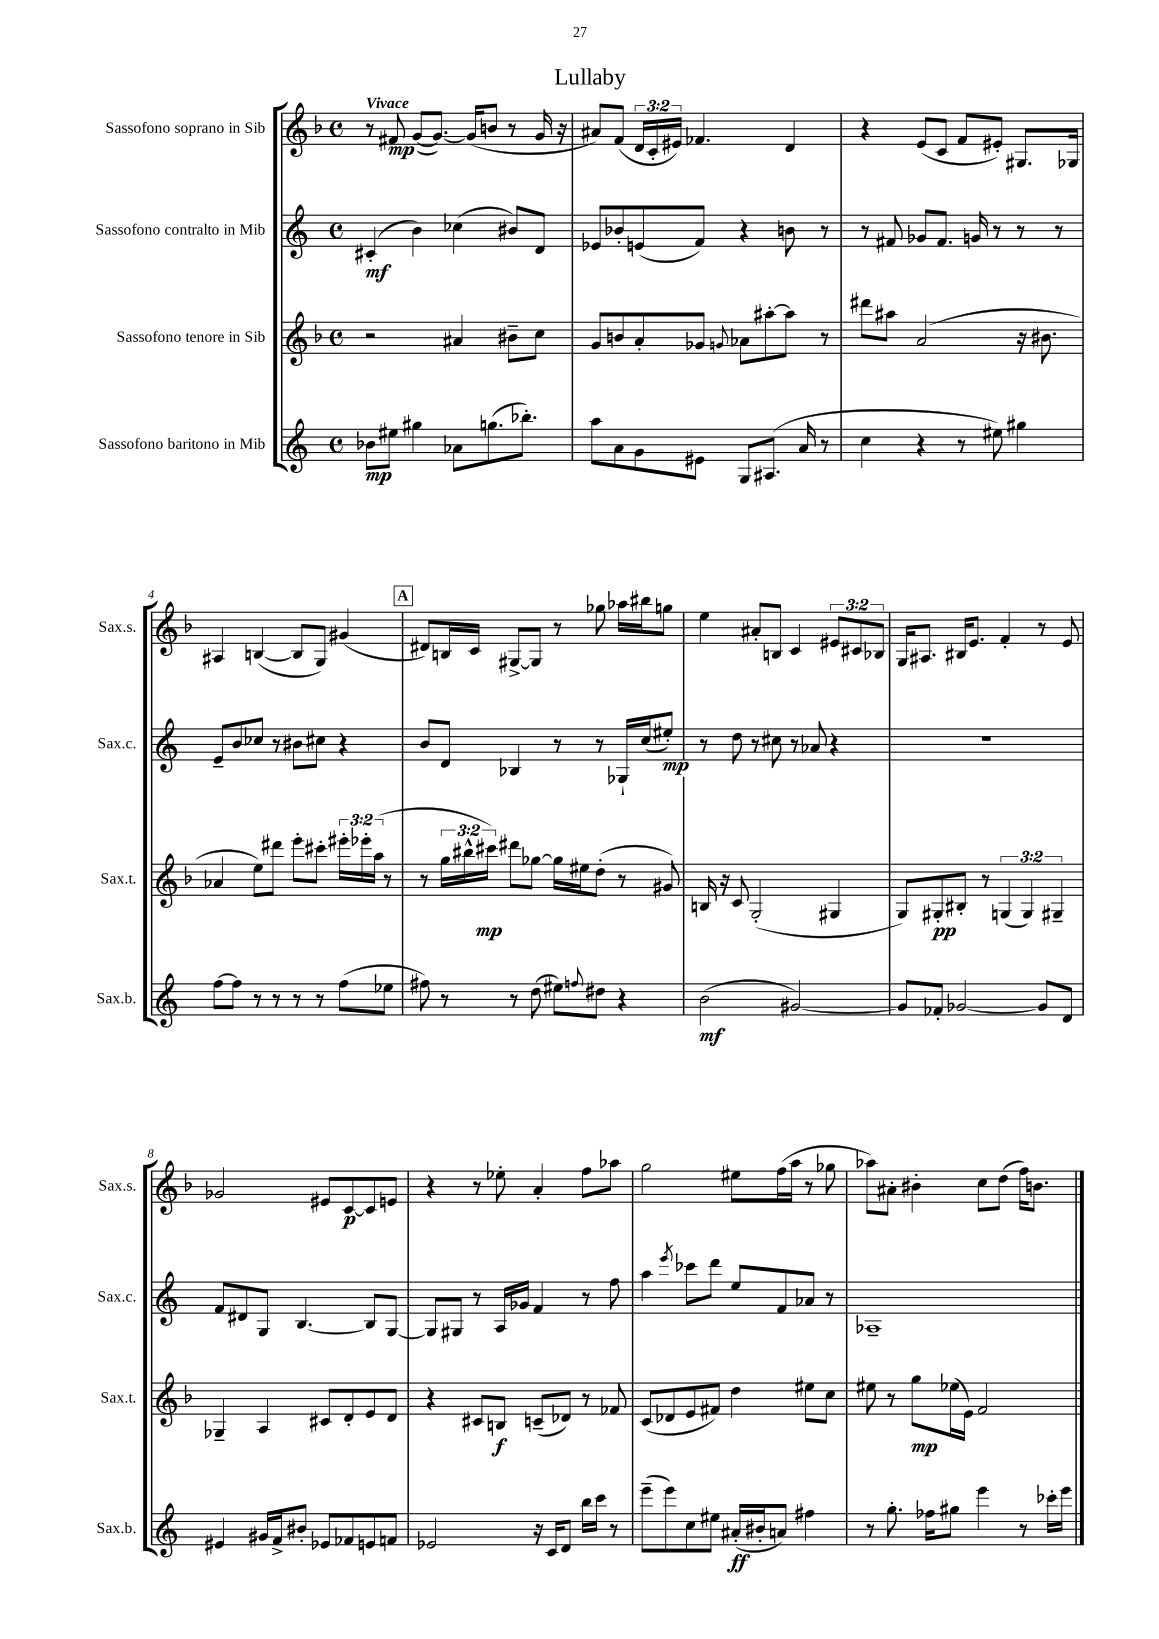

**kern	**kern	**kern	**kern
*staff4	*staff3	*staff2	*staff1
*clefG2	*clefG2	*clefG2	*clefG2
*k[]	*k[b-]	*k[]	*k[b-]
*M4/4	*M4/4	*M4/4	*M4/4
*met(c)	*met(c)	*met(c)	*met(c)
8b-\L	2r	(4c#'/	8r
8ee#\J	.	.	8f#/
4gg#\	.	4b\)	([8g/L
.	.	.	8.g/_J)
8a-\L	4a#/	(4cc-\	.
.	.	.	(16g/]LK
(8.gg\	.	.	8b/J
.	8b#~\L	8b#/L)	8r
8.bb-'\J)	.	.	.
.	8cc\J	8d/J	16g/
.	.	.	16r
=	=	=	=
8aa\L	8g/L	8e-/L	8a#/L)
8a\	8b/	8b-'/	(8f/J
8g\	8a'/	(8e/	24d/LL
.	.	.	24c'/
.	.	.	24e#/JJ)
8e#\J	8g-/J	8f/J)	4.f-/
.	8qqg/	.	.
8G/L	8a-\L	4r	.
(8.A#/J	[8aa#'\	.	.
.	8aa#\]J	8b\	4d/
16a/	.	.	.
8r	8r	8r	.
=	=	=	=
4cc\	8ddd#\L	8r	4r
.	8aa#\J	8f#/	.
4r	(2a/	8g-/L	(8e/L
.	.	8.f#/J	8c/J
8r	.	.	8f/L
.	.	16g/	.
8ee#\)	.	8r	8e#'/J)
4gg#\	16r	8r	8.G#/L
.	8.b#\	.	.
.	.	8r	.
.	.	.	16G-/Jk
=	=	=	=
[8ff\L	4a-/	8e~/L	4A#/
8ff\]J	.	8b/	.
8r	8ee\L)	8cc-/J	([4B/
8r	8ddd#\J	8r	.
8r	8eee'\L	8b#\L	8B/]L
8r	8ccc#'\J	8cc#\J	8G/J)
(8ff\L	24eee#'\LL	4r	(4g#/
.	24eee-'\	.	.
.	(24aa\JJ	.	.
8ee-\J	8r	.	.
=	=	=	=
8ff#\)	8r	8b/L	8d#/L)
8r	24gg\LL	8d/J	16B/L
.	24bb#^^\	.	.
.	.	.	16c/JJ
.	24ccc#\JJ)	.	.
8r	8ddd#\L	4B-/	[8G#^/L
(8dd\	[8gg-\J	.	8G#/]J
8ee#\L)	16gg-\]LL	8r	8r
.	16ee#\J	.	.
8qqff/	.	.	.
8dd#\J	(8dd'\J	8r	8gg-\
4r	8r	16G-`/LL	16aa-\LL
.	.	(16cc/J	16bb#\J
.	8g#/)	8ee#'/J)	8gg\J
=	=	=	=
(2b\	16B/	8r	4ee\
.	16r	.	.
.	8c/	8dd\	.
.	(2G'/	8r	8a#'/L
.	.	8cc#\	8B/J
[2g#/)	.	8r	4c/
.	.	8a-/	.
.	4G#/	4r	12e#/L
.	.	.	12c#/
.	.	.	12B-/J
=	=	=	=
8g#/]L	8G/L)	1r	16G/LK
.	.	.	8.A#/J
8f-'/J	8G#'/	.	.
[2g-/	8B#'/J	.	16B#/LK
.	.	.	8.e/J
.	8r	.	.
.	(6G/	.	4f'/
.	6G/)	.	.
8g-/]L	.	.	8r
.	6G#~/	.	.
8d/J	.	.	8e/
=	=	=	=
4e#/	4G-~/	8f/L	2g-/
.	.	8d#/	.
16g#/LL	4A/	8G/J	.
16f^/J	.	.	.
8b#'/J	.	[4.B/	.
8e-/L	8c#/L	.	8e#/L
8f-/	8d'/	.	[8c/
8e/	8e/	8B/]L	8c/]
8f/J	8d/J	[8G/J	8e/J
=	=	=	=
2e-/	4r	8G/]L	4r
.	.	8G#/J	.
.	8c#/L	8r	8r
.	8B/J	16A/LL	8ee-'\
.	.	16g-/JJ	.
16r	(8c~/L	4f/	4a'/
16c/LK	.	.	.
8d/J	8d-/J)	.	.
16bb\LL	8r	8r	8ff\L
16ccc\JJ	.	.	.
8r	8f-/	8ff\	8aa-\J
=	=	=	=
(8eee~\L	(8c/L	4aa\	2gg\
8eee\)	8d-/	.	.
.	.	8qeee/	.
8cc\	8e/	8ccc-\L	.
8ee#\J	8f#/J)	8ddd\J	.
(16a#'/LL	4dd\	8ee/L	8ee#\L
16b#'/J	.	.	.
8a/J)	.	8f/	(16ff\L
.	.	.	16aa\JJ
4ff#\	8ee#\L	8a-/J	8r
.	8cc\J	8r	8gg-\
=	=	=	=
8r	8ee#\	1A-~	8aa-\L)
8.gg'\	8r	.	8a#'\J
.	8gg\L	.	4b#'\
16ff-\LK	.	.	.
8gg#\J	(16ee-\L	.	.
.	16e\JJ)	.	.
4eee\	2f/	.	8cc\L
.	.	.	(8dd\J
8r	.	.	16ff\LK)
.	.	.	8.b\J
16ccc-'\LL	.	.	.
16eee\JJ	.	.	.
==	==	==	==
*-	*-	*-	*-
